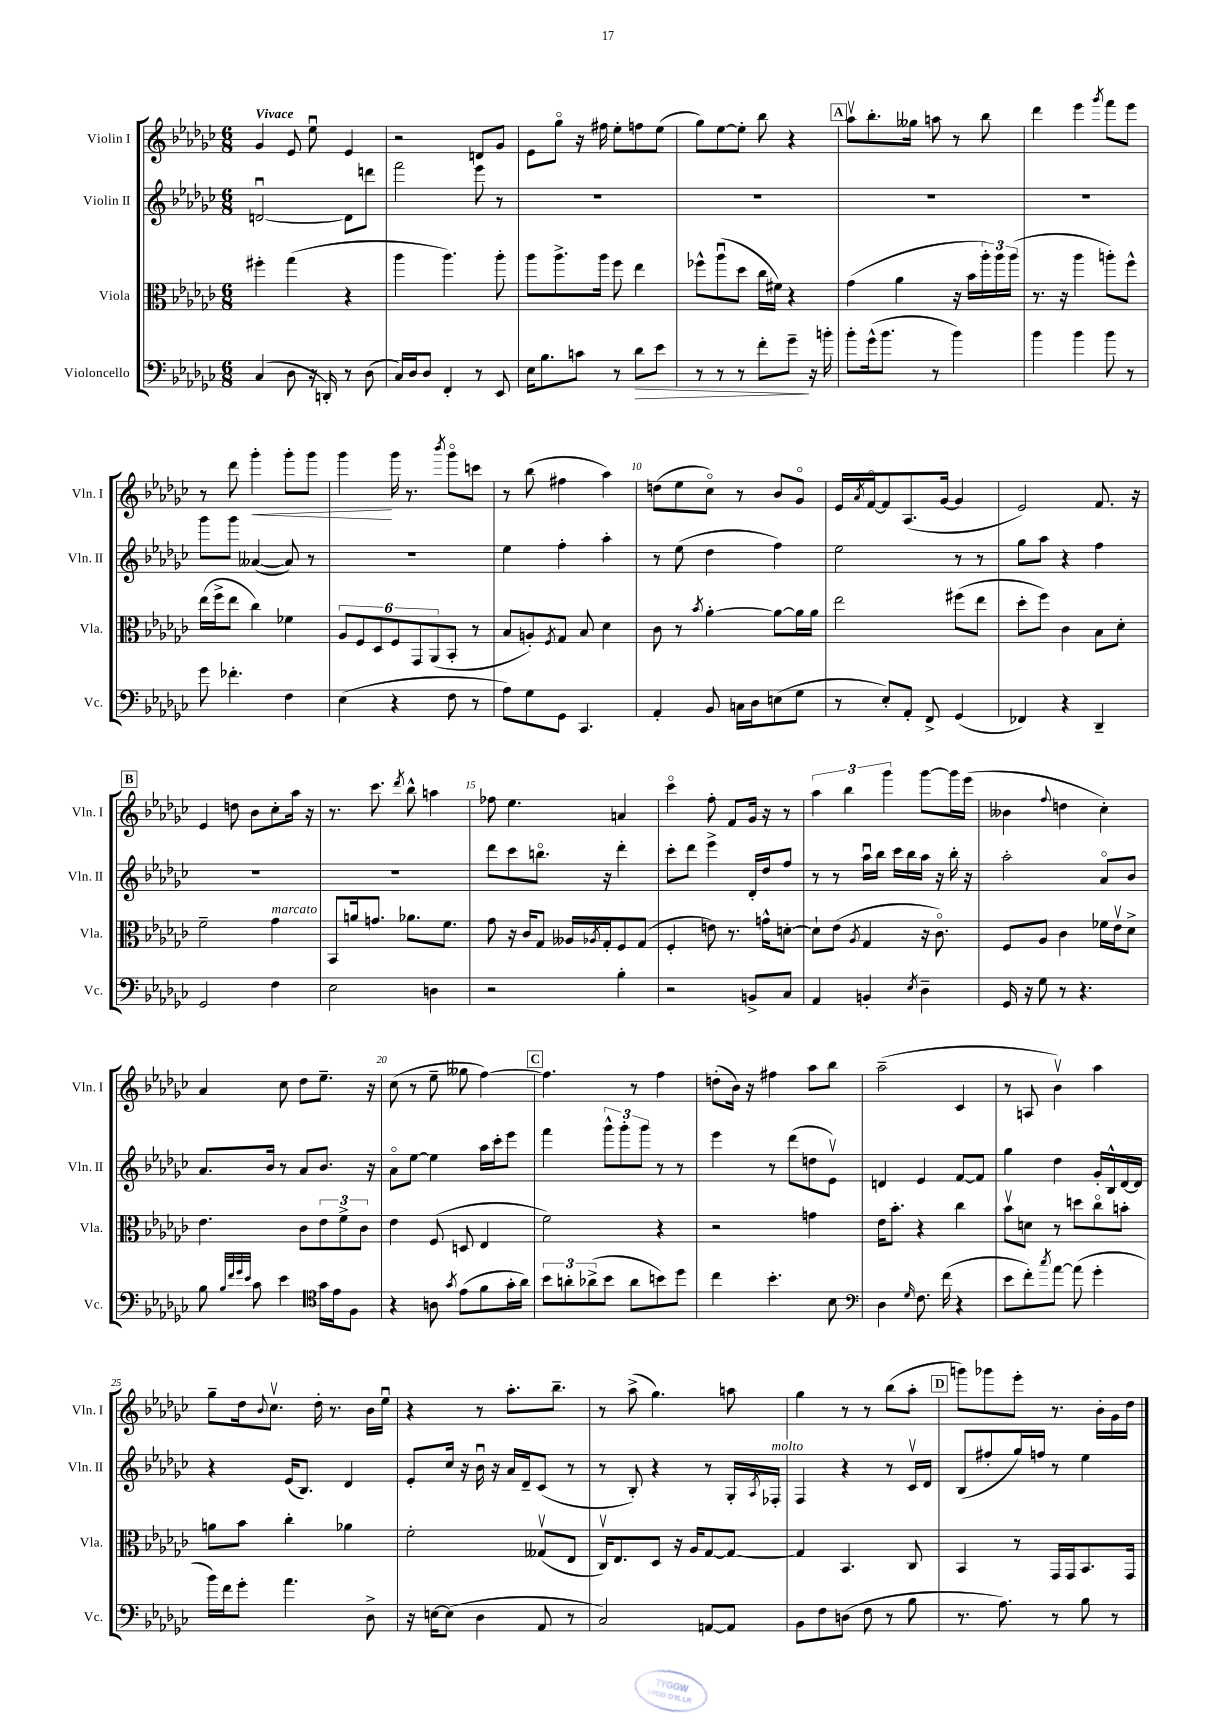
<<
\new StaffGroup <<
\new Staff = "s0" \with { instrumentName = "Violin I" shortInstrumentName = "Vln. I" } {
    \clef treble \key ges \major \numericTimeSignature \time 6/8 \tempo "Vivace"
    ges'4 ees'8 ees''8\downbow ees'4 |
    r2 d'8 ges'8 |
    ees'8 ges''8\flageolet r16 fis''16 ees''8-. f''8 ees''8( |
    ges''8) ees''8~ ees''8-. bes''8 r4 |
    \mark \markup { \box "A" } aes''8\upbow bes''8.-. geses''16 a''8 r8 bes''8 |
    des'''4 ees'''4 \acciaccatura { ges'''8 } f'''8 ees'''8 |
    r8 des'''8 ges'''4-.\< ges'''8-. ges'''8 |
    ges'''4\! ges'''16 r8. \acciaccatura { bes'''8 } ges'''8\flageolet c'''8 |
    r8 bes''8( fis''4 aes''4) |
    d''8( ees''8 ces''8\flageolet) r8 bes'8 ges'8\flageolet |
    ees'16 \acciaccatura { aes'8 } f'16~\flageolet f'8 aes8.( ges'16~ ges'4 |
    ees'2) f'8. r16 |
    \mark \markup { \box "B" } ees'4 d''8 bes'8 ces''8-. aes''16 r16 |
    r8. ces'''8. \acciaccatura { des'''8 } bes''8-^ a''4 |
    fes''8 ees''4. a'4 |
    ces'''4\flageolet f''8-. f'8 ges'16 r16 r8 |
    \tuplet 3/2 { aes''4 bes''4 ges'''4 } ges'''8~ ges'''16 ees'''16( |
    beses'4 \appoggiatura { f''8 } d''4 ces''4-.) |
    aes'4 ces''8 des''8 ees''8.-- r16 |
    ces''8( r8 ees''8-- geses''8 f''4~) |
    \mark \markup { \box "C" } f''4. r8 f''4 |
    d''8-.( bes'16) r16 fis''4 aes''8 bes''8 |
    aes''2--( ces'4 |
    r8 a8 bes'4\upbow) aes''4 |
    ges''8-- des''16 \appoggiatura { bes'8 } ces''8.\upbow des''16-. r8. bes'16 ees''16\downbow |
    r4 r8 aes''8.-. bes''8.-- |
    r8 aes''8->( ges''4.) a''8 |
    ges''4 r8 r8 bes''8( aes''8-. |
    \mark \markup { \box "D" } g'''8) ges'''8 ees'''8-. r8. bes'16-. ges'16 des''16 \bar "|." |
}
\new Staff = "s1" \with { instrumentName = "Violin II" shortInstrumentName = "Vln. II" } {
    \clef treble \key ges \major \numericTimeSignature \time 6/8
    d'2~\downbow d'8 d'''8 |
    f'''2 ees'''8 r8 |
    R2. |
    R2. |
    \mark \markup { \box "A" } R2. |
    R2. |
    ges'''8 ges'''8 aeses'4~( aeses'8) r8 |
    R2. |
    ees''4 f''4-. aes''4-. |
    r8 ees''8( des''4 f''4) |
    ees''2 r8 r8 |
    ges''8 aes''8 r4 f''4 |
    \mark \markup { \box "B" } R2. |
    R2. |
    des'''8 ces'''8 b''8.\flageolet r16 des'''4-. |
    ces'''8-. des'''8 ees'''4-> des'16-. des''16 f''8 |
    r8 r8 aes''16\downbow bes''16 ces'''16 bes''16 aes''16 r16 bes''16-. r16 |
    aes''2-. aes'8\flageolet bes'8 |
    aes'8. bes'16 r8 aes'8 bes'8. r16 |
    aes'8\flageolet ees''8~ ees''4 aes''16 ces'''16-. ees'''8 |
    \mark \markup { \box "C" } f'''4 \tuplet 3/2 { ges'''8-^ ges'''8-. ges'''8 } r8 r8 |
    ees'''4 r8 des'''8( d''8 ees'8\upbow) |
    d'4 ees'4 f'8~ f'8 |
    ges''4 des''4 ges'16-. bes16-^ des'16~ des'16 |
    r4 ees'16( bes8.) des'4 |
    ees'8-. ces''16 r16 bes'16\downbow r16 aes'16 des'16-- ces'8( r8 |
    r8 bes8-.) r4 r8 ges16-. \acciaccatura { aes8 } fes16-.^\markup { \italic "molto" } |
    f4 r4 r8 ces'16\upbow des'16 |
    \mark \markup { \box "D" } bes8( fis''8-. ges''16) f''16 r8 ees''4 \bar "|." |
}
\new Staff = "s2" \with { instrumentName = "Viola" shortInstrumentName = "Vla." } {
    \clef alto \key ges \major \numericTimeSignature \time 6/8
    fis''4-. ges''4( r4 |
    aes''4 aes''4.) aes''8-. |
    aes''8 aes''8.-> aes''16 f''8 ees''4 |
    fes''8-^ aes''8\downbow( des''8 ces''16 fis'16) r4 |
    \mark \markup { \box "A" } ges'4( aes'4 r16 bes'16 \tuplet 3/2 { aes''16-.) aes''16 aes''16( } |
    r8. r16 aes''4 a''8-.) f''8-^ |
    ees''16( f''16-> ees''8 ces''4) fes'4 |
    \tuplet 6/4 { aes8 f8 des8 f8 ges,8 aes,8( } bes,8-. r8 |
    bes8 a8-.) \acciaccatura { f8 } ges8 bes8 des'4 |
    ces'8 r8 \acciaccatura { bes'8 } aes'4~-. aes'8~ aes'16 aes'16 |
    ees''2 fis''8( ees''8 |
    des''8-. f''8) ces'4 bes8 des'8-. |
    \mark \markup { \box "B" } f'2-- ges'4^\markup { \italic "marcato" } |
    bes,8 a'16 g'8. aes'8. f'8. |
    ges'8 r16 ces'16 ges8 aeses16 \acciaccatura { aes8 } ges16-. f8 ges8( |
    f4-. e'8) r8. g'16-^ d'8~-. |
    d'8-! ees'8( \acciaccatura { aes8 } ges4 r16 ces'8.\flageolet) |
    f8 aes8 ces'4 fes'16 ees'16\upbow des'8-> |
    ees'4. ces'8 \tuplet 3/2 { ees'8 f'8-> ces'8 } |
    ees'4 f8( d8 ees4 |
    \mark \markup { \box "C" } f'2) r4 |
    r2 g'4 |
    ees'16 bes'8.-. r4 ces''4 |
    bes'8\upbow d'8 r8 d''8 ces''8\flageolet b'8-. |
    a'8 bes'8 ces''4-. aes'4 |
    f'2-. geses8\upbow( ees8 |
    ces16\upbow) ees8. des8 r16 aes16 ges8~ ges8~ |
    ges4 bes,4. ces8 |
    \mark \markup { \box "D" } bes,4 r8 ges,16 ges,16 bes,8. ges,16 \bar "|." |
}
\new Staff = "s3" \with { instrumentName = "Violoncello" shortInstrumentName = "Vc." } {
    \clef bass \key ges \major \numericTimeSignature \time 6/8
    ces4( des8 r16 d,16-.) r8 des8( |
    ces16) des16 des8 f,4-. r8 ees,8 |
    ees16 bes8. c'8 r8 des'8\> ees'8 |
    r8 r8 r8 f'8-. ges'8--\! r16 b'16-. |
    \mark \markup { \box "A" } bes'8-. ges'16-^( bes'8. r8 bes'4) |
    bes'4 bes'4 bes'8 r8 |
    ges'8 fes'4.-. f4 |
    ees4( r4 f8 r8 |
    aes8) ges8 ges,8 ces,4. |
    aes,4-. bes,8 c16 des16 e8( ges8 |
    r8 ees8-.) aes,8-. f,8-> ges,4( |
    fes,4) r4 des,4-- |
    \mark \markup { \box "B" } ges,2 f4 |
    ees2 d4 |
    r2 bes4-. |
    r2 b,8-> ces8 |
    aes,4 b,4-. \acciaccatura { ees8 } des4-- |
    ges,16 r16 ges8 r8 r4. |
    bes8 \grace { bes32 f'32 ges'32 ees'32 } ces'8 ees'4 \clef tenor ges'16 ees'16 f8 |
    r4 a8 \acciaccatura { ges'8 } ees'8( f'8 ges'16-. aes'16) |
    \mark \markup { \box "C" } \tuplet 3/2 { bes'8 a'8-. aes'8->( } bes'8 aes'8 b'8) des''8 |
    ces''4 bes'4.-. bes8 |
    \clef bass des4 \grace { ges16 } f8. f'16( r4 |
    ees'8 f'8-.) \acciaccatura { ces''8 } aes'8~ aes'8( ges'4-. |
    bes'16) f'16 ges'8-. aes'4. des8-> |
    r16 e16~ e8( des4 aes,8 r8 |
    ces2) a,8~ a,8 |
    bes,8 f8 d8( f8 r8 bes8 |
    \mark \markup { \box "D" } r8. aes8.) r8 bes8 r8 \bar "|." |
}
>>
>>
\layout { \context { \Score \override BarNumber.break-visibility = ##(#f #t #t) barNumberVisibility = #(every-nth-bar-number-visible 5) } }
